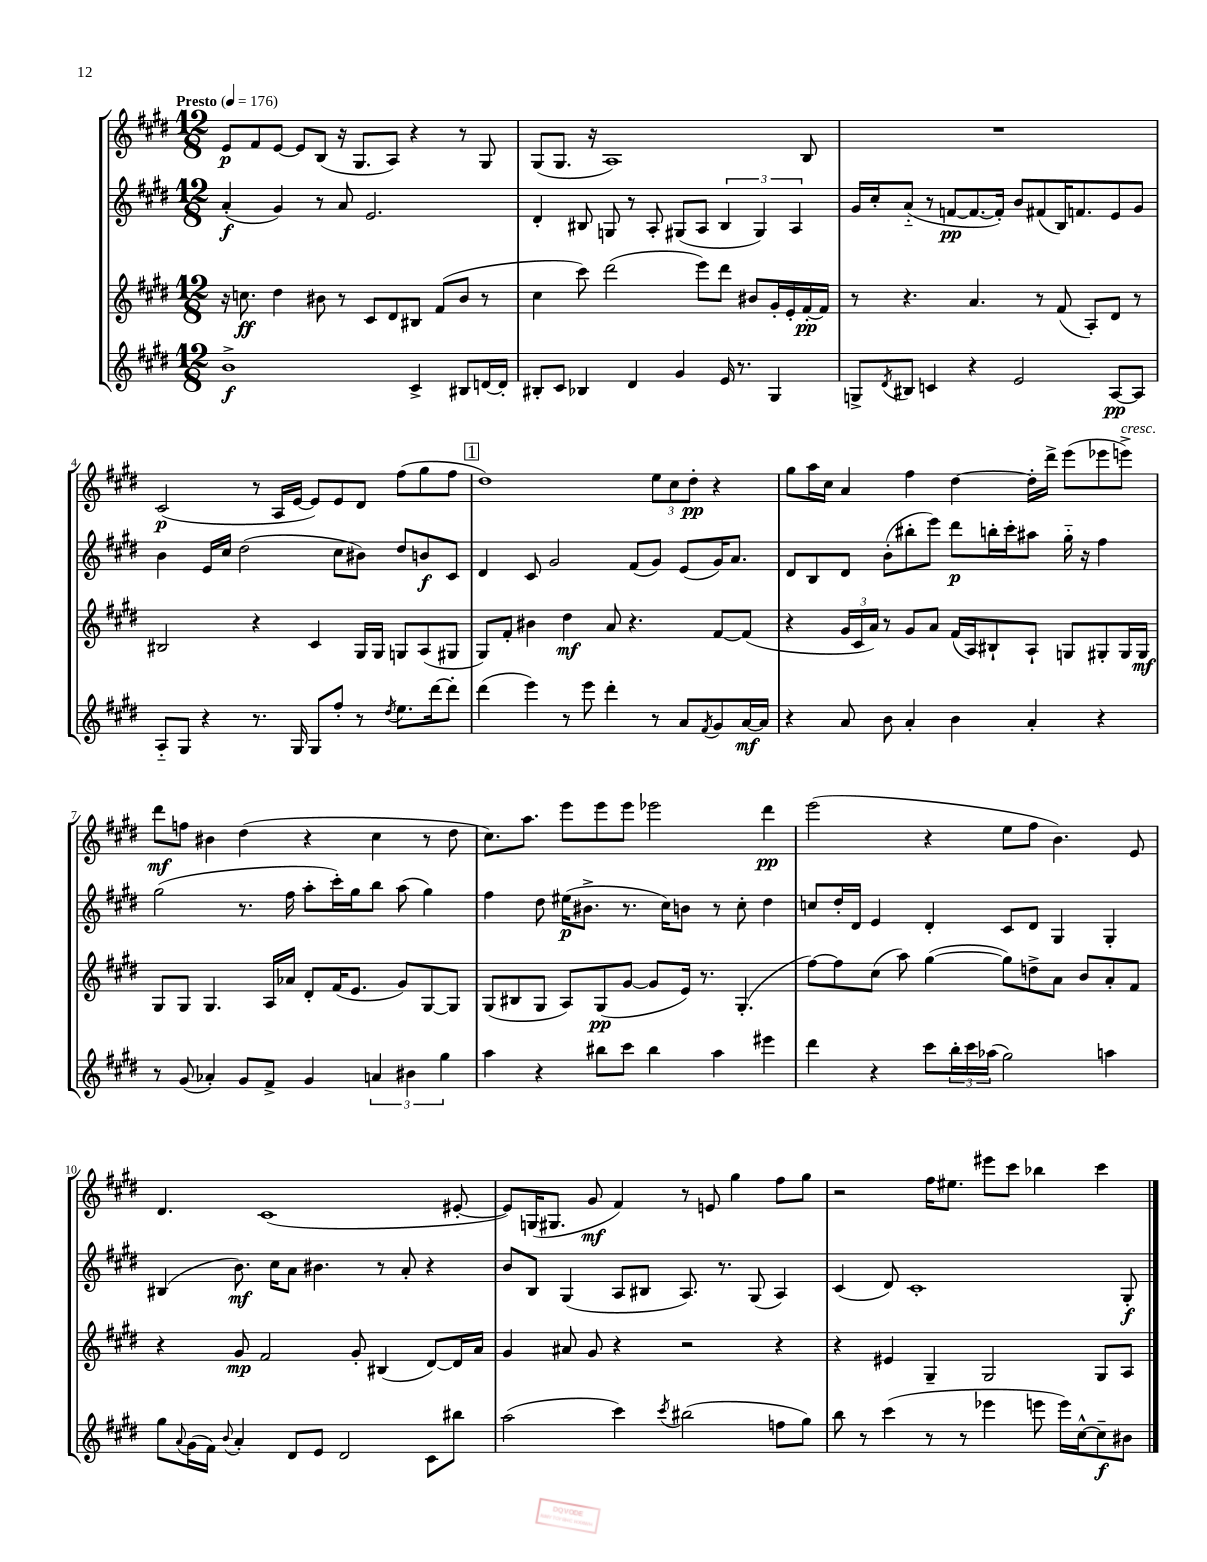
<<
\new StaffGroup <<
\new Staff = "s0" {
    \clef treble \key e \major \numericTimeSignature \time 12/8 \tempo "Presto" 4 = 176
    e'8\p fis'8 e'8~ e'8 b8( r16 gis8. a8) r4 r8 gis8 |
    gis8( gis8. r16 a1) b8 |
    R1. |
    cis'2\p( r8 a16 e'16~ e'8) e'8 dis'8 fis''8( gis''8 fis''8 |
    \mark \markup { \box "1" } dis''1) \tuplet 3/2 { e''8 cis''8 dis''8-.\pp } r4 |
    gis''8 a''16 cis''16 a'4 fis''4 dis''4~ dis''16-. dis'''16-> e'''8( ees'''8 e'''8->^\markup { \italic "cresc." }) |
    dis'''8\mf f''8 bis'4 dis''4( r4 cis''4 r8 dis''8 |
    cis''8.) a''8. e'''8 e'''8 e'''8 ees'''2 dis'''4\pp |
    e'''2( r4 e''8 fis''8 b'4.) e'8 |
    dis'4. cis'1( eis'8~-. |
    eis'8) g16( gis8. gis'8\mf fis'4) r8 e'8 gis''4 fis''8 gis''8 |
    r2 fis''16 eis''8. eis'''8 cis'''8 bes''4 cis'''4 \bar "|." |
}
\new Staff = "s1" {
    \clef treble \key e \major \numericTimeSignature \time 12/8
    a'4-.\f( gis'4) r8 a'8 e'2. |
    dis'4-. bis8 g8 r8 a8-. gis8( a8 \tuplet 3/2 { bis4 gis4) a4 } |
    gis'16 cis''16-. a'8-_( r8 f'8~\pp f'8.~ f'16-.) b'8 fis'8( b16) f'8. e'8 gis'8 |
    b'4 e'16 cis''16 dis''2( cis''8 bis'8) dis''8 b'8\f cis'8 |
    \mark \markup { \box "1" } dis'4 cis'8 gis'2 fis'8( gis'8) e'8( gis'16) a'8. |
    dis'8 b8 dis'8 b'8-.( bis''8-. e'''8) dis'''8\p b''16-. cis'''16-. ais''8 gis''16-_ r16 fis''4 |
    gis''2( r8. fis''16 a''8-. cis'''16-.) gis''16 b''8 a''8( gis''4) |
    fis''4 dis''8 eis''16\p( bis'8.-> r8. cis''16) b'8 r8 cis''8-. dis''4 |
    c''8 dis''16-. dis'16 e'4 dis'4-. cis'8 dis'8 gis4 gis4-. |
    bis4( b'8.\mf) cis''16 a'8 bis'4. r8 a'8-. r4 |
    b'8 b8 gis4( a8 bis8 a8.) r8. gis8( a4) |
    cis'4( dis'8) cis'1-. gis8-.\f \bar "|." |
}
\new Staff = "s2" {
    \clef treble \key e \major \numericTimeSignature \time 12/8
    r16 c''8.\ff dis''4 bis'8 r8 cis'8 dis'8 bis8 fis'8( bis'8 r8 |
    cis''4 cis'''8) dis'''2( e'''8) dis'''8 bis'8 gis'16-. e'16-. fis'16~-.\pp fis'16 |
    r8 r4. a'4. r8 fis'8( a8-.) dis'8 r8 |
    bis2 r4 cis'4 gis16 gis16 g8 a8( gis8 |
    \mark \markup { \box "1" } gis8) fis'8-. bis'4 dis''4\mf a'8 r4. fis'8~ fis'8( |
    r4 \tuplet 3/2 { gis'16 cis'16 a'16) } r8 gis'8 a'8 fis'16( a16) bis8-! a8-! g8 gis8-. gis16 gis16\mf |
    gis8 gis8 gis4. a16 aes'16 dis'8-. fis'16( e'8. gis'8) gis8~ gis8 |
    gis8( bis8 gis8 a8) gis8\pp( gis'8~ gis'8 e'16) r8. gis4.-.( |
    fis''8~) fis''8 cis''8( a''8) gis''4~( gis''8) d''8-> a'8 b'8 a'8-. fis'8 |
    r4 gis'8\mp fis'2 gis'8-. bis4( dis'8~) dis'16 a'16 |
    gis'4 ais'8 gis'8 r4 r2 r4 |
    r4 eis'4 gis4-- gis2 gis8 a8 \bar "|." |
}
\new Staff = "s3" {
    \clef treble \key e \major \numericTimeSignature \time 12/8
    b'1->\f cis'4-> bis8 d'16~ d'16-. |
    bis8-. cis'8 bes4 dis'4 gis'4 e'16 r8. gis4 |
    g8-> \acciaccatura { dis'8 } bis8 c'4 r4 e'2 a8~\pp a8 |
    a8-_ gis8 r4 r8. gis16 gis8 fis''8-. r8 \acciaccatura { dis''8 } e''8. dis'''16~ dis'''8-. |
    \mark \markup { \box "1" } dis'''4( e'''4) r8 e'''8 dis'''4-. r8 a'8 \acciaccatura { fis'8 } gis'8 a'16~\mf a'16 |
    r4 a'8 b'8 a'4-. b'4 a'4-. r4 |
    r8 gis'8( aes'4-.) gis'8 fis'8-> gis'4 \tuplet 3/2 { a'4 bis'4 gis''4 } |
    a''4 r4 bis''8 cis'''8 bis''4 a''4 eis'''4 |
    dis'''4 r4 cis'''8 \tuplet 3/2 { b''16-. cis'''16 aes''16( } gis''2) a''4 |
    gis''8 \appoggiatura { a'8 } gis'16( fis'16) \appoggiatura { b'8 } a'4-. dis'8 e'8 dis'2 cis'8 bis''8 |
    a''2( cis'''4) \acciaccatura { cis'''8 } bis''2( f''8 gis''8) |
    b''8 r8 cis'''4( r8 r8 ees'''4 e'''8 e'''16) cis''16~-^ cis''8--\f bis'8 \bar "|." |
}
>>
>>
